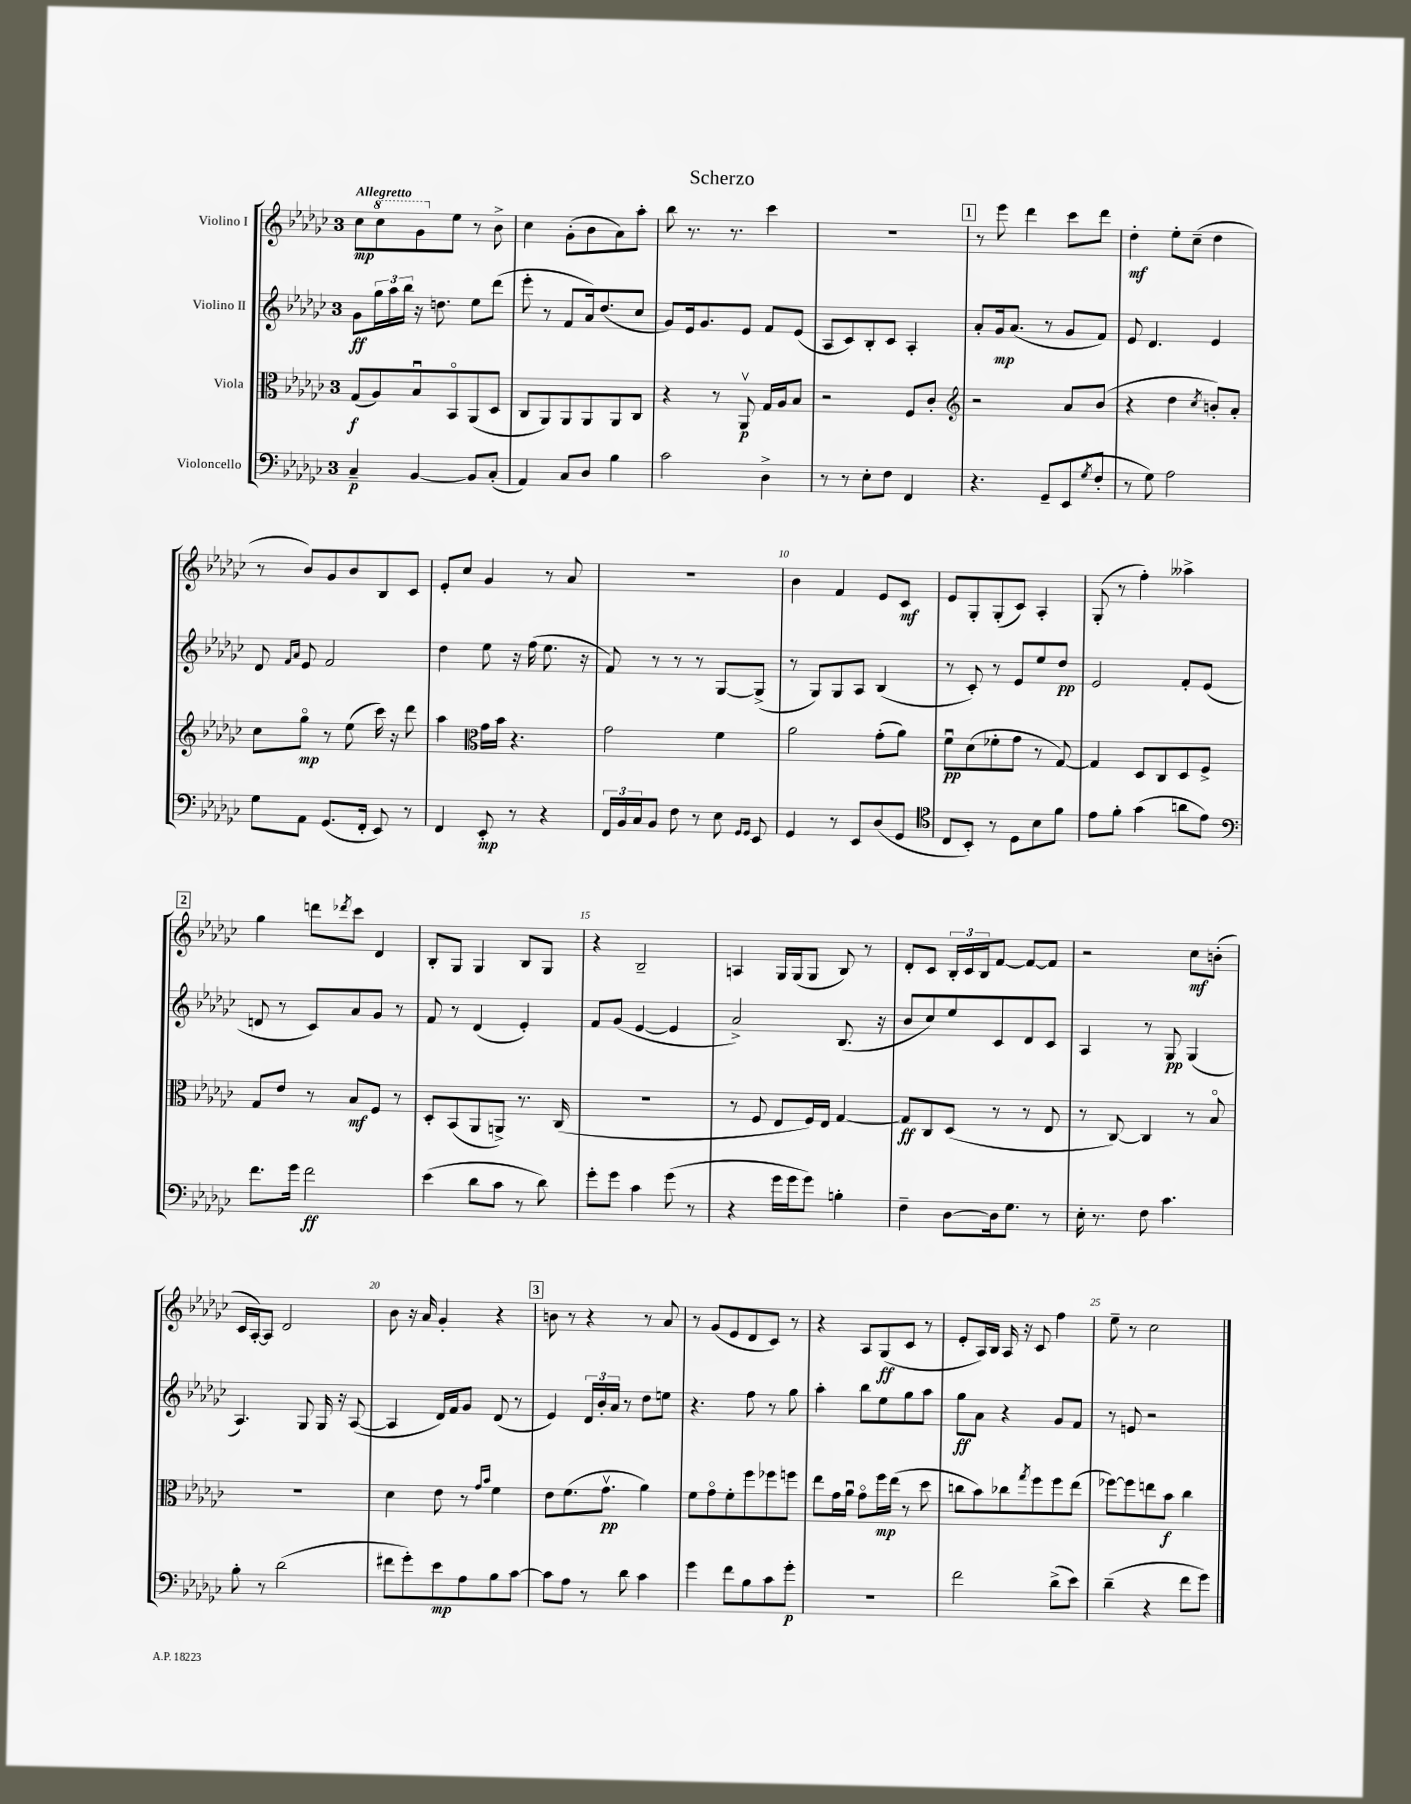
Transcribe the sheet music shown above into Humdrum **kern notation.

**kern	**kern	**kern	**kern
*staff4	*staff3	*staff2	*staff1
*clefF4	*clefC3	*clefG2	*clefG2
*k[b-e-a-d-g-c-]	*k[b-e-a-d-g-c-]	*k[b-e-a-d-g-c-]	*k[b-e-a-d-g-c-]
*M3/4	*M3/4	*M3/4	*M3/4
4C-~/	(8G-/L	8g-\L	8cc-\L
.	8A-/)	24gg-\L	8ccc-\
.	.	24aa-\	.
.	.	24bb-\JJ	.
[4BB-/	8B-u/	16r	8gg-\
.	.	8.dd\	.
.	8BB-o/	.	8ee-\J
8BB-/]L	(8AA-/	8ee-\L	8r
(8C-'/J	8D-/J	(8ddd-\J	8b-^\
=	=	=	=
4AA-/)	8C-/L	8eee-'\	4cc-\
.	8AA-/)	8r	.
8C-/L	8AA-/	8f/L	(8g-'\L
8D-/J	8AA-/	16a-/k)	8b-\
.	.	(8.dd-/	.
4B-\	8AA-/	.	8a-\)
.	8C-/J	8cc-/J	8aa-'\J
=	=	=	=
2c-\	4r	8g-/L)	8bb-\
.	.	16e-/k	8.r
.	.	8.g-/	.
.	8r	.	.
.	.	.	8.r
.	8AA-v/	8e-/J	.
4D-^\	16G-/LL	8f/L	4ccc-\
.	16A-/J	.	.
.	8B-/J	(8e-/J	.
=	=	=	=
8r	2r	8A-/L	2.r
8r	.	8c-/)	.
8E-'\L	.	8B-'/	.
8F\J	.	8c-/J	.
4FF/	8F/L	4A-'/	.
.	8c-'/J	.	.
=	=	=	=
*	*clefG2	*	*
4.r	2r	8a-'/L	8r
.	.	16g-/k	8eee-\
.	.	(8.a-/J	.
.	.	.	4ddd-\
8GG-~/L	.	8r	.
(8EE-/	8a-/L	8g-/L	8ccc-\L
8qG-/	.	.	.
8F'/J	(8b-/J	8f/J)	8ddd-\J
=	=	=	=
8r	4r	8e-/	4dd-'\
8G-\)	.	4.d-/	.
2A-\	4dd-\	.	8ee-'\L
.	.	.	(8cc-~\J
.	8qcc-/	.	.
.	8b'/L)	4e-/	4dd-\
.	8a-'/J	.	.
=	=	=	=
8G-\L	8cc-\L	8d-/	8r
.	.	16qqf/LL	.
.	.	16qqa-/JJ	.
8AA-\J	8gg-o\J	8e-/	8b-/L)
(8.GG-/L	8r	2f/	8g-/
.	(8ee-\	.	8b-/
16FF'/Jk	.	.	.
8EE-/)	16ccc-\)	.	8B-/
.	16r	.	.
8r	8ddd-\	.	8c-/J
=	=	=	=
4FF/	4aa-\	4dd-\	8e-'/L
.	.	.	8cc-/J
*	*clefC3	*	*
8EE-'/	16g-\LL	8ee-\	4g-/
.	16b-\JJ	.	.
8r	4.r	16r	.
.	.	(16ff\	.
4r	.	8.ee-\	8r
.	.	.	8a-/
.	.	16r	.
=	=	=	=
24FF/LL	2g-\	8f/)	2.r
24BB-/	.	.	.
24C-/J	.	.	.
8BB-/J	.	8r	.
8F\	.	8r	.
8r	.	8r	.
8E-\	4f\	[8G-/L	.
16qqGG-/LL	.	.	.
16qqGG-/JJ	.	.	.
8EE-/	.	(8G-^/]J	.
=	=	=	=
4GG-/	2a-\	8r	4b-\
.	.	8G-/L)	.
8r	.	8G-/	4f/
8EE-/L	.	8A-/J	.
(8D-/	(8g-'\L	(4B-/	8e-/L
8GG-/J	8a-\J)	.	8c-/J
=	=	=	=
*clefC4	*	*	*
8C-/L	8fu\L	8r	8e-/L
8BB-'/J)	(8d-\	8c-'/)	8G-'/
8r	8f-'\	8r	(8G-'/
8D-\L	8g-\J	8e-/L	8c-/J)
8B-\	8r	8ee-/	4A-'/
8f\J	[8G-/)	8dd-/J	.
=	=	=	=
8e-\L	4G-/]	2e-/	(8G-'/
8f'\J	.	.	8r
(4g-\	8D-/L	.	4ff'\)
.	8C-/	.	.
8a\L	8D-/	8f'/L	4aa--^\
8e-\J)	8F^/J	(8e-/J	.
=	=	=	=
*clefF4	*	*	*
8.f\L	8G-/L	8d/	4gg-\
.	8e-/J	8r	.
16g-\Jk	.	.	.
2f\	8r	8c-/L)	8ddd\L
.	.	.	8qddd-/
.	8B-/L	8a-/	8ccc-\J
.	8F/J	8g-/J	4d-/
.	8r	8r	.
=	=	=	=
(4e-\	8D-'/L	8f/	8B-'/L
.	(8BB-/	8r	8G-/J
8d-\L	8AA-/	(4d-/	4G-/
8c-\J	8AA^/J)	.	.
8r	8.r	4e-'/)	8B-/L
8d-\)	.	.	8G-/J
.	(16C-/	.	.
=	=	=	=
8g-'\L	2.r	8f/L	4r
8g-\J	.	(8g-/J	.
4c-\	.	[4e-/	2B-~/
(8g-\	.	4e-/]	.
8r	.	.	.
=	=	=	=
4r	8r	2a-^/)	4A/
.	8F/	.	.
16g-\LL	8E-/L	.	16G-/LL
16g-\J	.	.	(16G-/J
8g-\J)	16F/L)	.	8G-/J
.	16E-/JJ	.	.
4B'\	[4G-/	(8.B-/	8B-/)
.	.	.	8r
.	.	16r	.
=	=	=	=
4F~\	8G-/]L	8b-/L	8d-'/L
.	8C-/	8cc-/)	8c-/J
[8D-\L	(8D-/J	8ee-/	24B-'/LL
.	.	.	24c-/
.	.	.	24B-/J
16D-\]k	8r	8c-/	[8f/J
8.G-\J	.	.	.
.	8r	8d-/	8f/_L
8r	8E-/	8c-/J	8f/]J
=	=	=	=
16E-'\	8r	4A-/	2r
8.r	.	.	.
.	[8C-/)	.	.
8F\	4C-/]	8r	.
4.c-\	.	8G-/	.
.	8r	(4G-/	8cc-\L
.	8B-o/	.	(8b'\J
=	=	=	=
8B-'\	2.r	4.A-/)	16c-/LL
.	.	.	[16A-'/J)
8r	.	.	8A-/]J
(2d-\	.	.	2d-/
.	.	8G-/	.
.	.	16G-/	.
.	.	16r	.
.	.	([8A-/	.
=	=	=	=
8f#\L	4d-\	4A-/]	8b-\
8g-'\)	.	.	16r
.	.	.	16a-/
8e-\	8e-\	16d-/LL)	4g-'/
.	.	16f/J	.
8A-\	8r	8g-/J	.
.	16qqg-/LL	.	.
.	16qqb-/JJ	.	.
8B-\	4f\	(8d-/	4r
[8c-\J	.	8r	.
=	=	=	=
8c-\]L	8e-\L	4e-/)	8b\
8A-\J	(8.f\	.	8r
8r	.	24d-/LL	4r
.	.	24b-'/	.
.	8.g-v\J	.	.
.	.	24a-/JJ	.
8d-\	.	8r	.
4c-\	4a-\)	8dd-\L	8r
.	.	8ee\J	8a-/
=	=	=	=
4g-\	8f\L	4.r	8r
.	8g-o\	.	(8g-/L
8f\L	8f'\	.	8e-/
8B-\	8ff\	8ff\	8d-/
8c-\	8ff-\	8r	8c-/J)
8g-'\J	8ff\J	8gg-\	8r
=	=	=	=
2.r	8ee-\L	4aa-'\	4r
.	16g-\L	.	.
.	16a-u\JJ	.	.
.	8g-o\L	8bb-\L	8A-/L
.	16ff\L	8ee-\	(8G-/
.	(16ee-\JJ	.	.
.	8r	8gg-\	8c-/J
.	8dd-\	8aa-\J	8r
=	=	=	=
2f\	8cc\L	8gg-\L	8e-'/L
.	8b-\)	8a-\J	16A-/L)
.	.	.	16B-/JJ
.	8cc-\	4r	16A-/
.	.	.	16r
.	8qgg-/	.	.
.	8ff\	.	8c-/
(8d-^\L	8ff\	8g-/L	4ff\
8e-\J)	(8ee-\J	8f/J	.
=	=	=	=
(4d-~\	[8ff-\L)	8r	8ee-~\
.	8ff-\]	8e/	8r
4r	8ee\	2r	2cc-\
.	8b-\J	.	.
8f\L	4cc-\	.	.
8g-\J)	.	.	.
==	==	==	==
*-	*-	*-	*-
